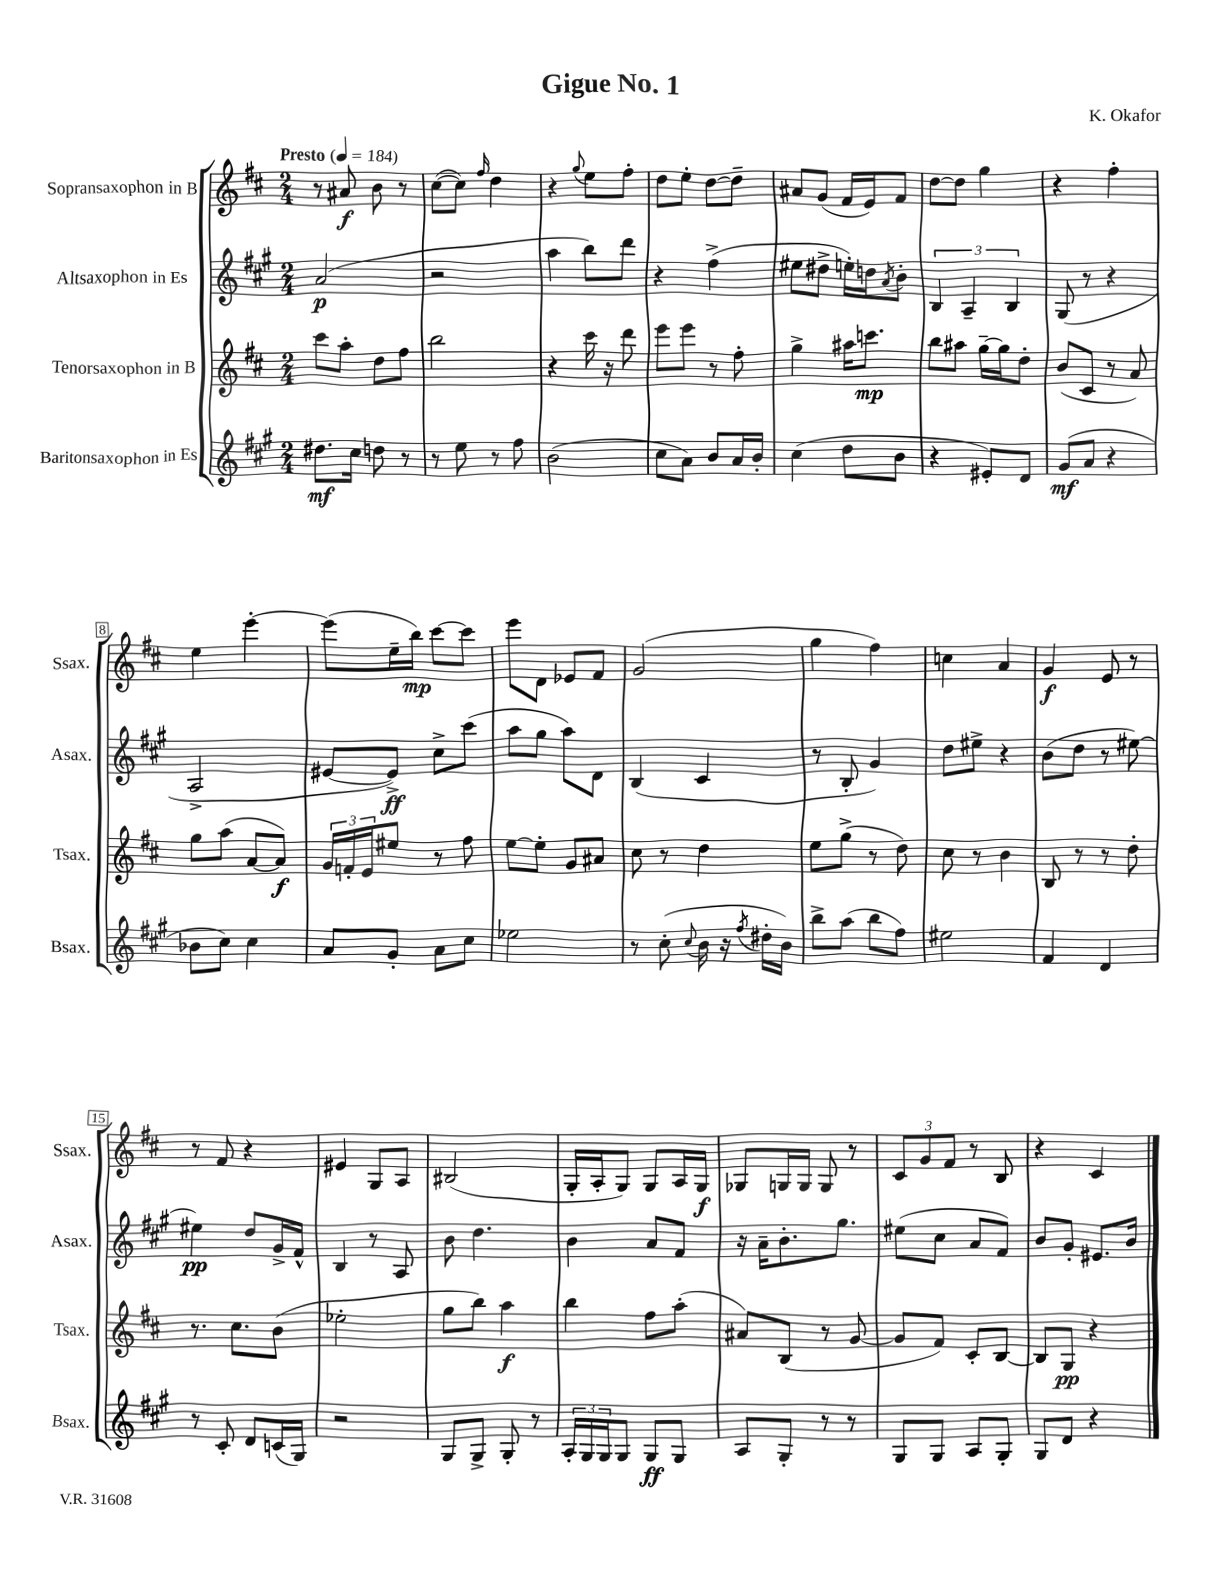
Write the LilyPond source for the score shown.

\header { title = "Gigue No. 1" composer = "K. Okafor" }
<<
\new StaffGroup <<
\new Staff = "s0" \with { instrumentName = "Sopransaxophon in B" shortInstrumentName = "Ssax." } {
    \clef treble \key d \major \numericTimeSignature \time 2/4 \tempo "Presto" 4 = 184
    r8 ais'8\f b'8 r8 |
    cis''8~( cis''8) \grace { fis''16 } d''4 |
    r4 \appoggiatura { g''8 } e''8 fis''8-. |
    d''8 e''8-. d''8~ d''8-- |
    ais'8 g'8( fis'16 e'16) fis'8 |
    d''8~ d''8 g''4 |
    r4 fis''4-. |
    e''4 e'''4~-. |
    e'''8( e''16-- b''16\mp) cis'''8~ cis'''8 |
    e'''8 d'8 ees'8 fis'8 |
    g'2( |
    g''4 fis''4) |
    c''4 a'4 |
    g'4\f e'8 r8 |
    r8 fis'8 r4 |
    eis'4 g8 a8 |
    bis2( |
    g16-. a16-. g8) g8 a16 g16\f |
    ges8 g16 g16 g8 r8 |
    \tuplet 3/2 { cis'8 g'8 fis'8 } r8 b8 |
    r4 cis'4 \bar "|." |
}
\new Staff = "s1" \with { instrumentName = "Altsaxophon in Es" shortInstrumentName = "Asax." } {
    \clef treble \key a \major \numericTimeSignature \time 2/4
    a'2\p( |
    r2 |
    a''4 b''8) d'''8 |
    r4 fis''4->( |
    eis''8 dis''8-> e''16-.) d''16 \acciaccatura { a'8 } b'8-. |
    \tuplet 3/2 { b4 a4-- b4 } |
    gis8( r8 r4 |
    a2-> |
    eis'8~ eis'8->\ff) cis''8-> cis'''8( |
    a''8 gis''8 a''8) d'8 |
    b4( cis'4 |
    r8 b8-. gis'4) |
    d''8 eis''8-> r4 |
    b'8( d''8 r8 eis''8~) |
    eis''4\pp d''8 gis'16-> fis'16-^ |
    b4 r8 a8 |
    b'8 d''4. |
    b'4 a'8 fis'8 |
    r16 a'16-- b'8.-. gis''8. |
    eis''8( cis''8 a'8 fis'8) |
    b'8 gis'8-. eis'8. b'16 \bar "|." |
}
\new Staff = "s2" \with { instrumentName = "Tenorsaxophon in B" shortInstrumentName = "Tsax." } {
    \clef treble \key d \major \numericTimeSignature \time 2/4
    cis'''8 a''8-. d''8 fis''8 |
    b''2 |
    r4 cis'''16 r16 d'''8 |
    e'''8 e'''8 r8 fis''8-. |
    g''4-> ais''16 c'''8.\mp |
    b''8 ais''8 g''16~-- g''16 d''8-. |
    b'8( cis'8 r8 a'8) |
    g''8 a''8( a'8~ a'8\f) |
    \tuplet 3/2 { g'16 f'16-. e'16 } eis''8 r8 fis''8 |
    e''8~ e''8-. g'8 ais'8 |
    cis''8 r8 d''4 |
    e''8 g''8->( r8 d''8) |
    cis''8 r8 b'4 |
    b8 r8 r8 d''8-. |
    r8. cis''8. b'8( |
    ees''2-. |
    g''8 b''8) a''4\f |
    b''4 fis''8 a''8-.( |
    ais'8) b8( r8 g'8~ |
    g'8 fis'8) cis'8-. b8~ |
    b8 g8\pp r4 \bar "|." |
}
\new Staff = "s3" \with { instrumentName = "Baritonsaxophon in Es" shortInstrumentName = "Bsax." } {
    \clef treble \key a \major \numericTimeSignature \time 2/4
    dis''8.\mf cis''16 d''8 r8 |
    r8 e''8 r8 fis''8 |
    b'2( |
    cis''8 a'8) b'8 a'16 b'16-. |
    cis''4( d''8 b'8 |
    r4 eis'8-.) d'8 |
    gis'8\mf( a'8 r4 |
    bes'8 cis''8) cis''4 |
    a'8 gis'8-. a'8 cis''8 |
    ees''2 |
    r8 cis''8-.( \appoggiatura { cis''8 } b'16 r16 \acciaccatura { fis''8 } dis''16-. b'16) |
    b''8-> a''8( b''8 fis''8) |
    eis''2 |
    fis'4 d'4 |
    r8 cis'8-. d'8 c'16( gis16) |
    r2 |
    gis8 gis8-> gis8-. r8 |
    \tuplet 3/2 { a16-. gis16 gis16 } gis8 gis8\ff gis8 |
    a8 gis8-. r8 r8 |
    gis8 gis8 a8 gis8-. |
    gis8 d'8 r4 \bar "|." |
}
>>
>>
\layout { \context { \Score \override BarNumber.stencil = #(make-stencil-boxer 0.1 0.3 ly:text-interface::print) } }
